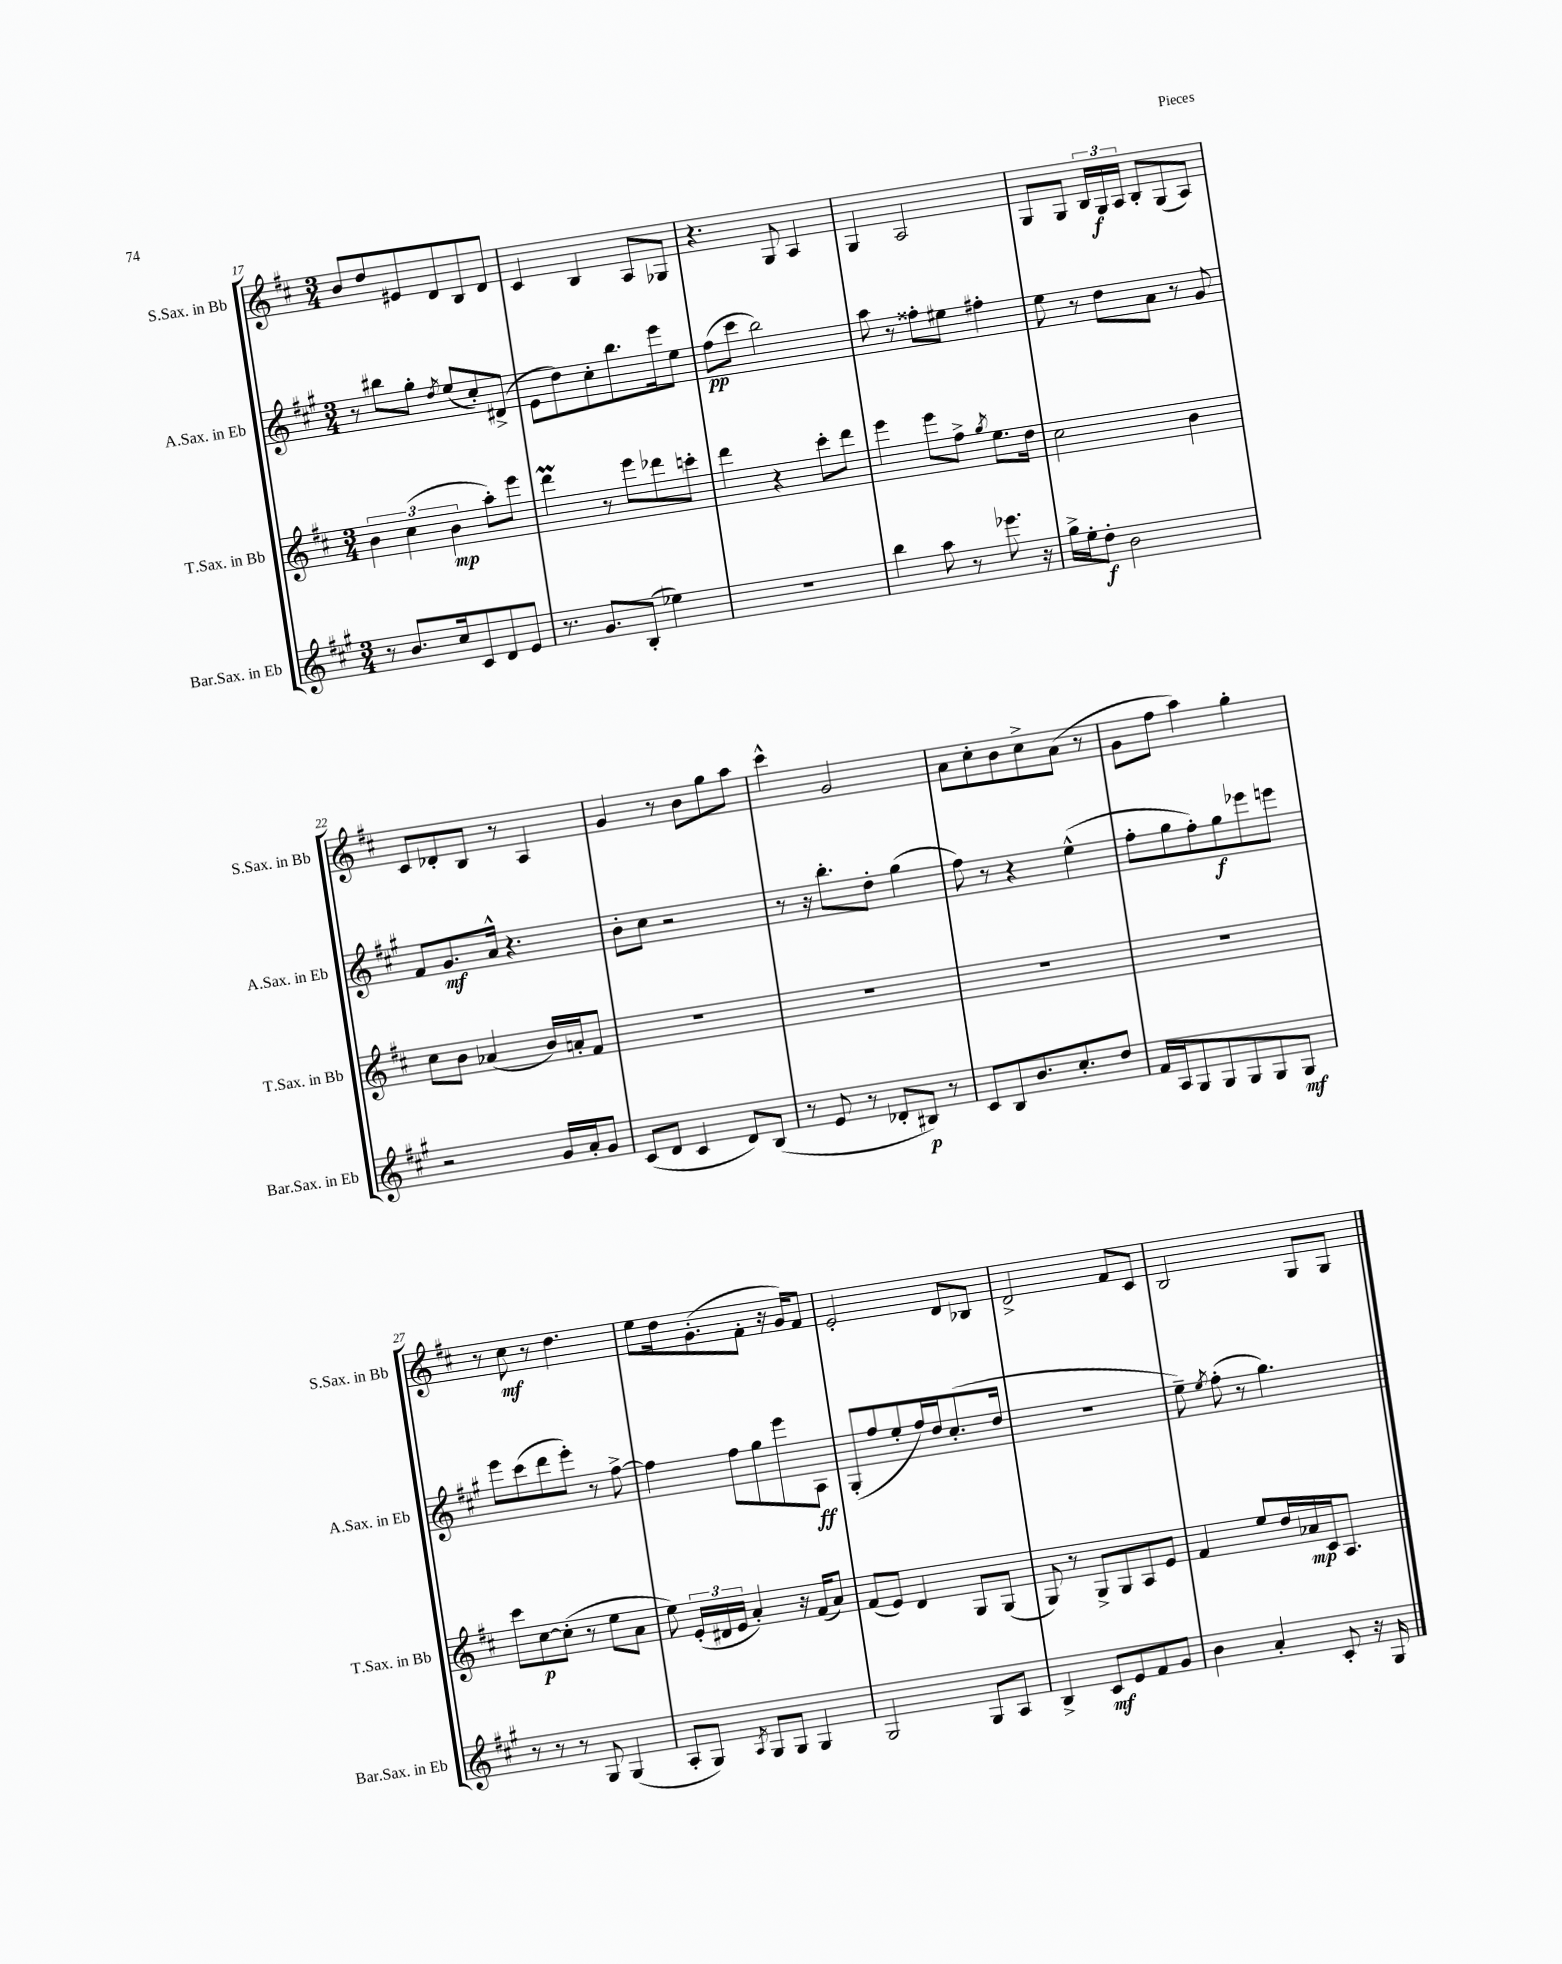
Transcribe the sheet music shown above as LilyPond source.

<<
\new StaffGroup <<
\new Staff = "s0" \with { instrumentName = "S.Sax. in Bb" shortInstrumentName = "S.Sax. in Bb" } {
    \clef treble \key d \major \numericTimeSignature \time 3/4
    \autoBeamOff b'8[ d''8 eis'8 d'8 b8 d'8] |
    cis'4 b4 a8[ ges8] |
    r4. g8 a4 |
    g4 a2 |
    g8[ g8] \tuplet 3/2 { b16[ g16\f a16] } b8[-. g8( a8]) |
    cis'8[ des'8-. b8] r8 a4 |
    g'4 r8 b'8[ g''8 a''8] |
    cis'''4-^ g'2 |
    a'8[ cis''8-. b'8 cis''8-> a'8]( r8 |
    g'8[ fis''8] a''4) g''4-. |
    r8 cis''8\mf r8 d''4. |
    e''8[ d''16 g'8.-.( fis'8]-. r16 g'16[) fis'8] |
    e'2-. d'8[ bes8] |
    d'2-> fis'8[ cis'8] |
    b2 g8[ g8] \bar "|." |
}
\new Staff = "s1" \with { instrumentName = "A.Sax. in Eb" shortInstrumentName = "A.Sax. in Eb" } {
    \clef treble \key a \major \numericTimeSignature \time 3/4
    \autoBeamOff r8 bis''8[ gis''8]-. \acciaccatura { d''8 } e''8[( cis''8-.) dis'8]->( |
    e'8[ d''8) cis''8-. b''8. e'''16 e''8] |
    fis''8[\pp( cis'''8] b''2) |
    a''8 r8 fisis''8[-. eis''8] fis''4-. |
    e''8 r8 d''8[ a'8] r8 gis'8 |
    fis'8[ gis'8.\mf a'16]-^ r4. |
    b'8[-. cis''8] r2 |
    r8 r16 b''8.[-. d''8]-. gis''4( |
    fis''8) r8 r4 e''4-^( |
    fis''8[-. gis''8 fis''8-.) gis''8\f ees'''8 e'''8] |
    e'''8[ cis'''8( d'''8 e'''8]-.) r8 fis''8~-> |
    fis''4 fis''8[ gis''8 e'''8 a8]\ff |
    gis8[-.( fis''8 e''8-. fis''16) d''16 cis''8.-.( d''16] |
    R2. |
    e''8--) \acciaccatura { e''8 } fis''8-.( r8 gis''4.) \bar "|." |
}
\new Staff = "s2" \with { instrumentName = "T.Sax. in Bb" shortInstrumentName = "T.Sax. in Bb" } {
    \clef treble \key d \major \numericTimeSignature \time 3/4
    \autoBeamOff \tuplet 3/2 { b'4 cis''4( b'4\mp } a''8[-.) e'''8] |
    d'''4\prall r8 e'''8[ des'''8 c'''8]-. |
    d'''4 r4 cis'''8[-. d'''8] |
    e'''4 e'''8[ fis''8]-> \acciaccatura { g''8 } e''8.[ d''16] |
    cis''2 b'4 |
    cis''8[ b'8] aes'4( b'16[) a'16-. fis'8] |
    R2. |
    R2. |
    R2. |
    R2. |
    cis'''8[ cis''8~\p cis''8]-.( r8 e''8[ a'8] |
    e''8) \tuplet 3/2 { e'16[-.( dis'16 e'16] } a'4-.) r16 fis'16[( a'8]) |
    fis'8[( e'8]) d'4 g8[ g8]( |
    g8) r8 g8[-> g8 a8 e'8] |
    fis'4 e''8[ d''16 aes'16\mp cis'16 a8.] \bar "|." |
}
\new Staff = "s3" \with { instrumentName = "Bar.Sax. in Eb" shortInstrumentName = "Bar.Sax. in Eb" } {
    \clef treble \key a \major \numericTimeSignature \time 3/4
    \autoBeamOff r8 b'8.[ cis''16 cis'8 d'8 e'8] |
    r8. gis'8.[ b8]-.( ees''4) |
    R2. |
    b''4 a''8 r8 ees'''8. r16 |
    gis''16[-> e''16-. d''8]-.\f b'2 |
    r2 gis'16[ a'16-. gis'8] |
    cis'8[( d'8] cis'4 d'8[) b8]( |
    r8 e'8 r8 des'8[-. bis8]\p) r8 |
    cis'8[ b8 b'8. cis''8.-. d''8] |
    fis'16[ a16 gis8 gis8 gis8 gis8 gis8]\mf |
    r8 r8 r8 gis8 gis4( |
    a8[-. gis8]) \acciaccatura { a8 } gis8[ gis8] gis4 |
    gis2 gis8[ a8] |
    b4-> cis'8[\mf e'8 fis'8 gis'8] |
    b'4 a'4-. cis'8-. r16 gis16 \bar "|." |
}
>>
>>
\layout { \context { \Score currentBarNumber = #17 } }
